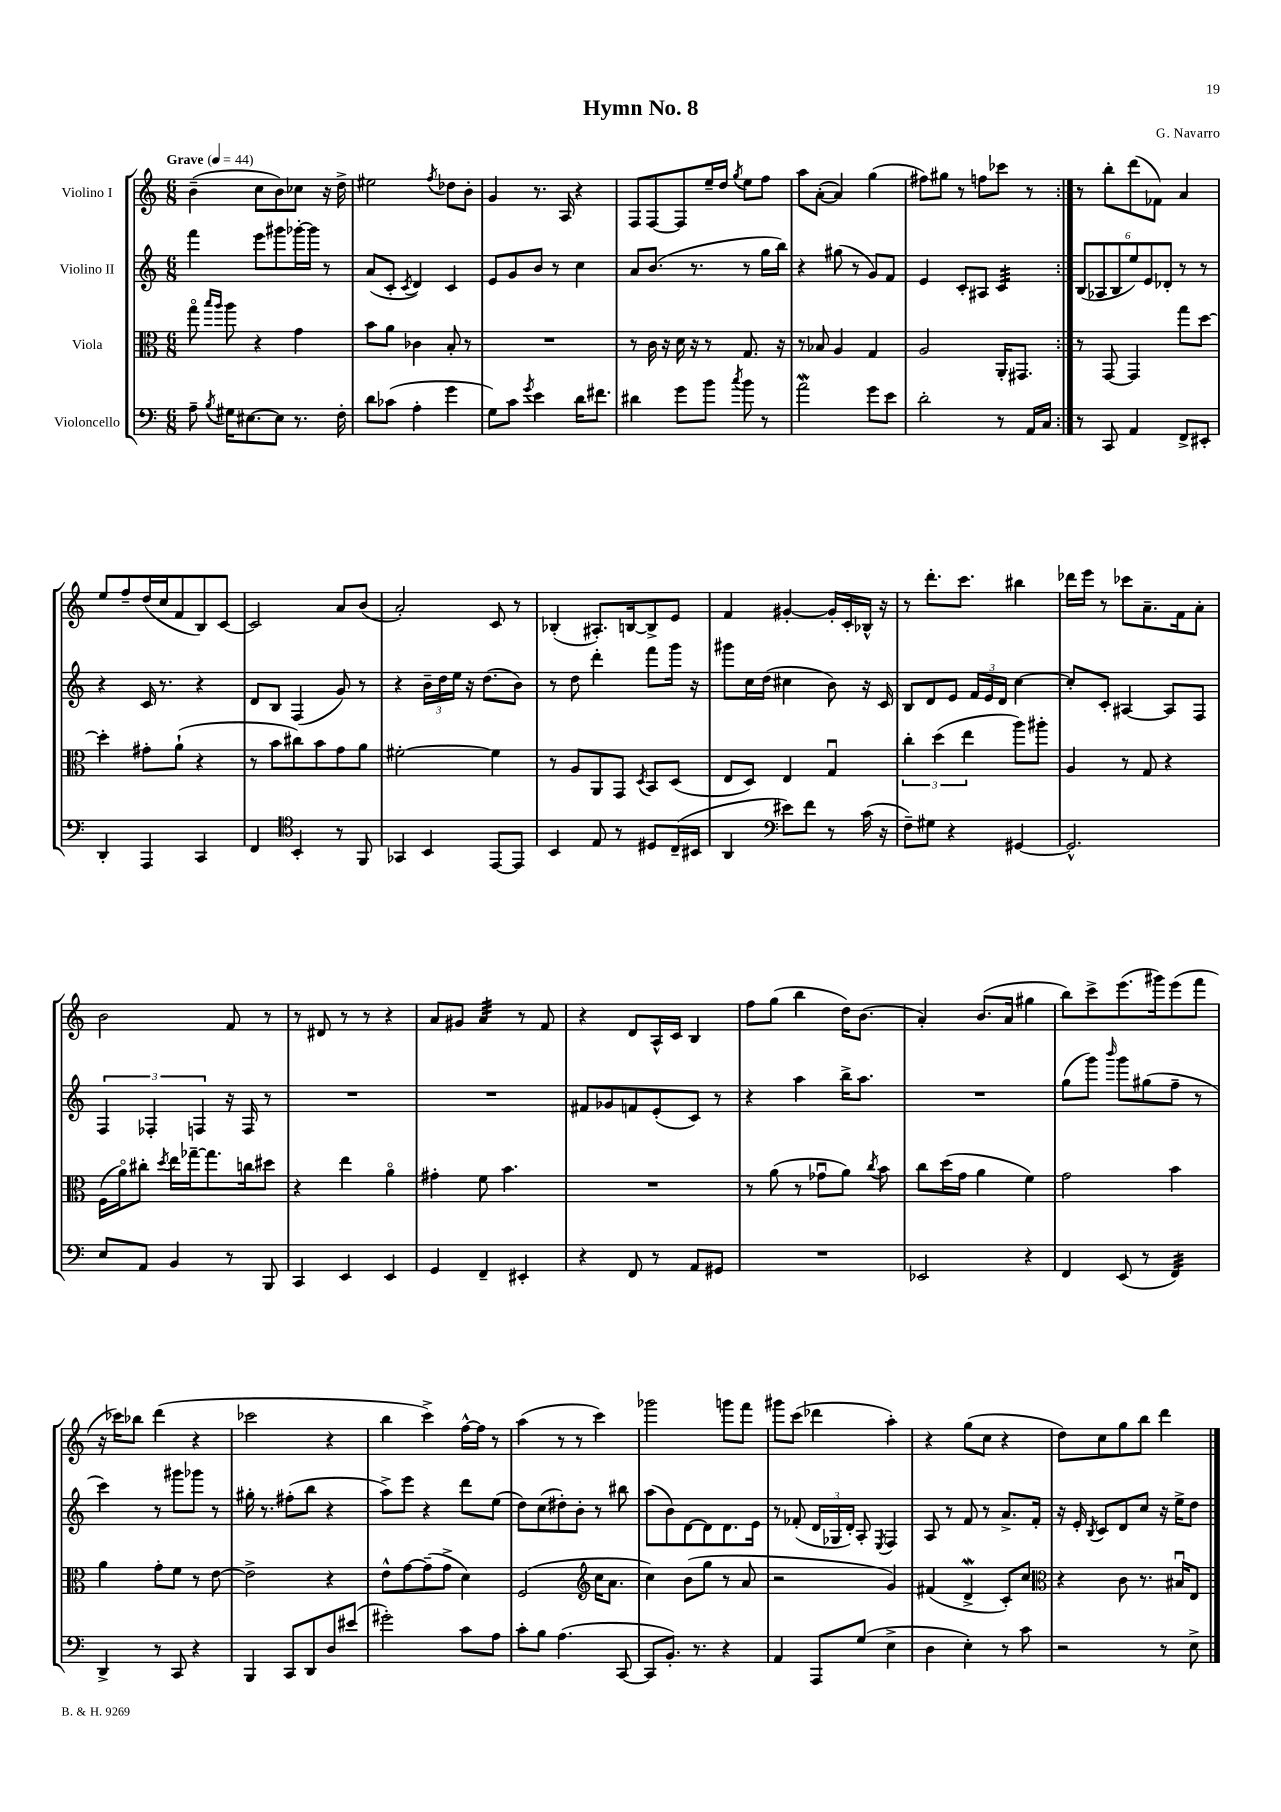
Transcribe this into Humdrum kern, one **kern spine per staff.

**kern	**kern	**kern	**kern
*staff4	*staff3	*staff2	*staff1
*clefF4	*clefC3	*clefG2	*clefG2
*k[]	*k[]	*k[]	*k[]
*M6/8	*M6/8	*M6/8	*M6/8
*MM44	*MM44	*MM44	*MM44
8A~	8ggo	4fff	(4b~
.	16qqbb	.	.
8qB	16qqaa	.	.
16G#	8aa	.	.
[8.E#	.	.	.
.	4r	8eee	8cc
8E#]	.	8ggg#	8b)
8.r	4g	[16ggg-'	8cc-
.	.	16ggg-]	.
.	.	8r	16r
16F'	.	.	16dd^
=	=	=	=
8d	8b	(8a	2ee#
(8c-	8a	8c'	.
.	.	8qc	.
4A'	4c-	4d)	.
.	.	.	8qff
4g	8B'	4c	8dd-
.	8r	.	8b'
=	=	=	=
8G)	2.r	8e	4g
8c	.	8g	.
8qg	.	.	.
4e	.	8b	8.r
.	.	8r	.
.	.	.	16A
16d	.	4cc	4r
8.f#	.	.	.
=	=	=	=
4d#	8r	8a	8F
.	16c	(8.b	[8F
.	16r	.	.
8g	16d	.	8F]
.	16r	8.r	.
8b	8r	.	16ee~
.	.	.	16dd
8qcc	.	.	8qgg
8b	8.G	8r	8ee
8r	.	16gg	8ff
.	16r	16bb)	.
=	=	=	=
2a	8r	4r	8aa
.	8B-	.	([8a'
.	4A	(8gg#	4a])
.	.	8r	.
8g	4G	8g)	(4gg
8e	.	8f	.
=	=	=	=
2d'	2A	4e	8ff#)
.	.	.	8gg#
.	.	8c'	8r
.	.	8A#	8ff
8r	16AA'	4c	8ccc-
.	8.GG#	.	.
16AA	.	.	8r
16C	.	.	.
=:|!	=:|!	=:|!	=:|!
8r	8r	(12B	8r
.	.	12A-	.
8CC	[8GG	.	8bb'
.	.	12B	.
4AA	4GG]	12ee)	(8ddd
.	.	12e	.
.	.	.	8f-)
.	.	12d-'	.
8FF^	8gg	8r	4a
8EE#'	[8dd	8r	.
=	=	=	=
4DD'	4dd']	4r	8ee
.	.	.	8ff~
4AAA	8g#'	16c	(16dd
.	.	8.r	16cc
.	(8a`	.	8f
4CC	4r	4r	8B)
.	.	.	[8c
=	=	=	=
4FF	8r	8d	2c]
.	8b	8B	.
*clefC4	*	*	*
4BB'	8cc#)	(4F	.
.	8b	.	.
8r	8g	8g)	8a
8FF	8a	8r	(8b
=	=	=	=
4GG-	[2f#'	4r	2a')
4BB	.	24b~	.
.	.	24dd	.
.	.	24ee	.
.	.	16r	.
.	.	(8.dd	.
[8EE	4f#]	.	8c
8EE]	.	8b)	8r
=	=	=	=
4BB	8r	8r	(4B-'
.	8A	8dd	.
8E	8AA	4ddd'	8.A#')
8r	8GG	.	.
.	.	.	[16B
.	8qD	.	.
8D#	8BB	8fff	8B^]
(16C~	(8D	16ggg	8e
16BB#	.	16r	.
=	=	=	=
4AA	8E	8ggg#	4f
.	8D)	16cc	.
.	.	(16dd	.
*clefF4	*	*	*
8e#)	4E	4cc#	[4g#'
8f	.	.	.
8r	4Gu	8b)	16g#']
.	.	.	16c'
(16c	.	16r	16B-^^
16r	.	16c	16r
=	=	=	=
8F~)	6cc'	8B	8r
8G#	.	8d	8.ddd'
.	(6dd	.	.
4r	.	8e	.
.	.	.	8.ccc
.	6ee	.	.
.	.	24f	.
.	.	24e	.
.	.	24d	.
[4GG#	8aa)	[4cc	4bb#
.	8aa#'	.	.
=	=	=	=
2.GG#^^]	4A	8cc']	16ddd-
.	.	.	16eee
.	.	8c'	8r
.	8r	[4A#	8ccc-
.	8G	.	8.a~
.	4r	8A#]	.
.	.	.	16f
.	.	8F	8a'
=	=	=	=
8E	(16F	6F	2b
.	16ao)	.	.
8AA	8cc#'	.	.
.	.	6F-'	.
.	8qdd	.	.
4BB	16ee	.	.
.	[16gg-~	.	.
.	.	6F	.
.	8.gg-]	.	.
8r	.	16r	8f
.	16cc	16F	.
8BBB	8dd#	8r	8r
=	=	=	=
4CC	4r	2.r	8r
.	.	.	8d#
4EE	4ee	.	8r
.	.	.	8r
4EE	4ao	.	4r
=	=	=	=
4GG	4g#'	2.r	8a
.	.	.	8g#
4FF~	8f	.	4a
.	4.b	.	.
4EE#'	.	.	8r
.	.	.	8f
=	=	=	=
4r	2.r	8f#	4r
.	.	8g-	.
8FF	.	8f	8d
8r	.	(8e'	16A^^
.	.	.	16c
8AA	.	8c)	4B
8GG#	.	8r	.
=	=	=	=
2.r	8r	4r	8ff
.	(8a	.	(8gg
.	8r	4aa	4bb
.	8g-u	.	.
.	8a)	16bb^	16dd)
.	.	8.aa	(8.b
.	8qcc	.	.
.	8b	.	.
=	=	=	=
2EE-	8cc	2.r	4a')
.	(16dd	.	.
.	16g	.	.
.	4a	.	(8.b
.	.	.	16a
4r	4f)	.	4gg#
=	=	=	=
4FF	2g	(8gg	8bb)
.	.	8ggg)	8ccc^
.	.	16qqbbb	.
(8EE	.	8ggg	(8.eee
8r	.	(8gg#	.
.	.	.	16ggg#)
4FF)	4b	8ff~	(8eee
.	.	8r	8fff
=	=	=	=
4DD^	4a	4ccc)	16r
.	.	.	16ccc-)
.	.	.	8bb-
8r	8g'	8r	(4ddd
8CC	8f	8ggg#	.
4r	8r	8ggg-	4r
.	[8e	8r	.
=	=	=	=
4BBB	2e^]	16gg#'	2ccc-
.	.	8.r	.
8CC	.	(8ff#'	.
8DD	.	8bb	.
8D	4r	4r	4r
(8e#	.	.	.
=	=	=	=
2g#')	8e^^	8aa^)	4bb
.	[8g	8eee	.
.	(8g~]	4r	4ccc^)
.	8g^	.	.
8c	4d)	8ddd	[16ff^^
.	.	.	16ff]
8A	.	(8ee	8r
=	=	=	=
8c'	(2F	8dd)	(4aa
8B	.	(8cc	.
(4.A	.	8dd#')	8r
.	.	8b'	8r
*	*clefG2	*	*
.	16cc	8r	4ccc)
.	8.a	.	.
[8CC	.	8bb#	.
=	=	=	=
8CC]	4cc)	(8aa	2ggg-
8.BB')	.	8b)	.
.	(8b	[8d	.
8.r	.	.	.
.	8gg	8d]	.
4r	8r	8.d	8ggg
.	8a	.	8fff
.	.	16e	.
=	=	=	=
4AA	2r	8r	8ggg#
.	.	(8f-'	(8ccc
8AAA	.	24d	4ddd-
.	.	24G-	.
.	.	24d')	.
(8G	.	8A'	.
.	.	8qE	.
4E^	4g)	4F	4aa')
=	=	=	=
4D	(4f#	8A	4r
.	.	8r	.
4E')	4d^	8f	(8gg
.	.	8r	8cc
8r	8c')	8.a^	4r
8c	8cc	.	.
.	.	16f'	.
=	=	=	=
*	*clefC3	*	*
2r	4r	16r	8dd)
.	.	16e'	.
.	.	8qB	.
.	.	8c	8cc
.	8c	8d	8gg
.	8.r	8cc	8bb
8r	.	16r	4ddd
.	16B#u	16ee^	.
8E^	8E	8dd	.
==	==	==	==
*-	*-	*-	*-
